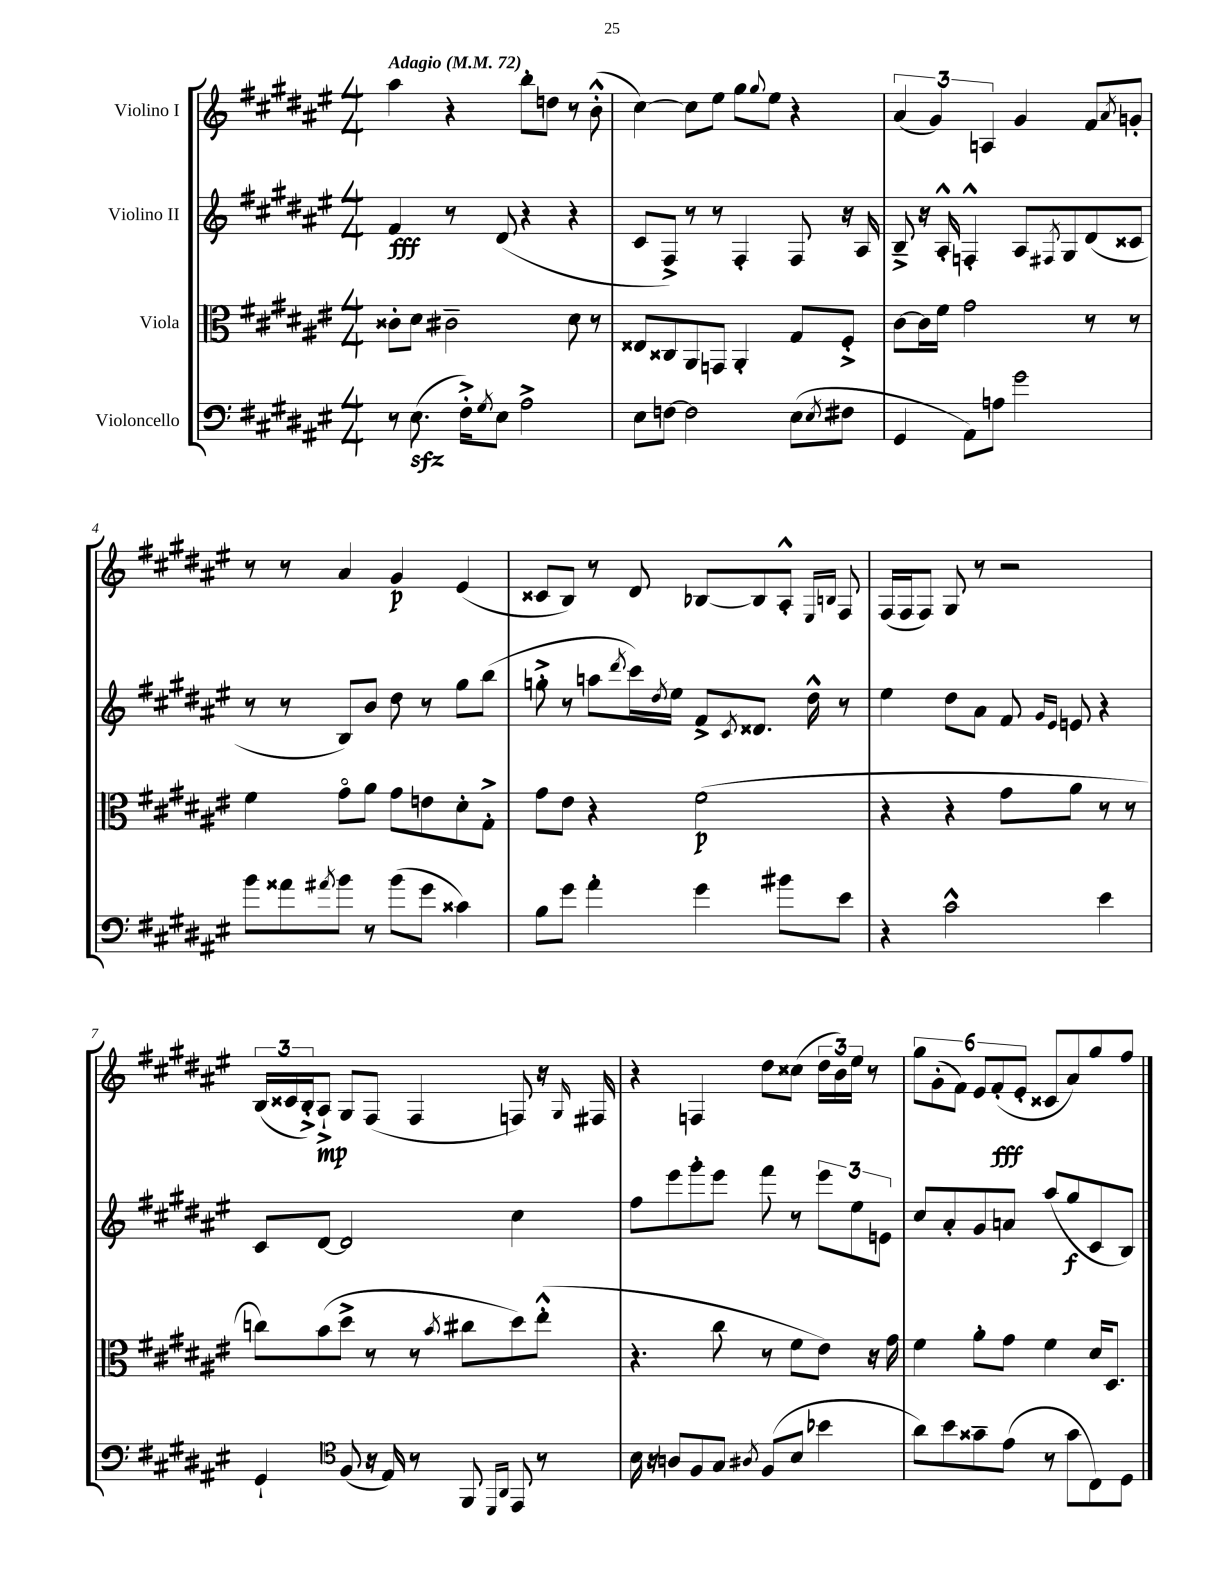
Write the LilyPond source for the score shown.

<<
\new StaffGroup <<
\new Staff = "s0" \with { instrumentName = "Violino I" } {
    \clef treble \key fis \major \numericTimeSignature \time 4/4 \tempo "Adagio" 4 = 72
    ais''4 r4 b''8-. d''8 r8 b'8-.-^( |
    cis''4~) cis''8 eis''8 gis''8 \appoggiatura { gis''8 } eis''8 r4 |
    \tuplet 3/2 { ais'4( gis'4) a4 } gis'4 fis'8 \acciaccatura { ais'8 } g'8-. |
    r8 r8 ais'4 gis'4\p eis'4( |
    cisis'8 b8) r8 dis'8 bes8~ bes8 ais8-.-^ \grace { eis16 b16 } fis8 |
    fis16( fis16 fis8) gis8 r8 r2 |
    \tuplet 3/2 { b16( cisis'16 b16-.->) } ais8-!->\mp gis8 fis8( fis4 f8) r16 \grace { gis16 } fis16 |
    r4 f4 dis''8 cisis''8( \tuplet 3/2 { dis''16 b'16) eis''16 } r8 |
    \tuplet 6/4 { gis''8 gis'8-.( fis'8) eis'8 fis'8-.\fff( eis'8-. } cisis'8 ais'8) gis''8 fis''8 \bar "|." |
}
\new Staff = "s1" \with { instrumentName = "Violino II" } {
    \clef treble \key fis \major \numericTimeSignature \time 4/4
    fis'4\fff r8 dis'8( r4 r4 |
    cis'8 fis8->) r8 r8 fis4-. fis8 r16 ais16 |
    b8---> r16 ais16-.-^ f4-.-^ ais8 \acciaccatura { fis8 } gis8 dis'8( cisis'8 |
    r8 r8 b8) b'8 dis''8 r8 gis''8 b''8( |
    g''8-.-> r8 a''8 \acciaccatura { dis'''8 } cis'''16) \acciaccatura { dis''8 } eis''16 fis'8-> \acciaccatura { cis'8 } disis'8. dis''16-^ r8 |
    eis''4 dis''8 ais'8 fis'8 \grace { gis'16 eis'16 } e'8 r4 |
    cis'8 dis'8~ dis'2 cis''4 |
    fis''8 eis'''8 gis'''8-. eis'''8 fis'''8 r8 \tuplet 3/2 { eis'''8 eis''8 e'8 } |
    cis''8 ais'8-. gis'8 a'8 ais''8( gis''8\f cis'8 b8) \bar "|." |
}
\new Staff = "s2" \with { instrumentName = "Viola" } {
    \clef alto \key fis \major \numericTimeSignature \time 4/4
    cisis'8-. dis'8 cis'2-- dis'8 r8 |
    eisis8 cisis8 ais,8 g,8 ais,4-. gis8 fis8-.-> |
    cis'8~ cis'16 fis'16 gis'2 r8 r8 |
    fis'4 gis'8\flageolet ais'8 gis'8 e'8 dis'8-. gis8-.-> |
    gis'8 eis'8 r4 fis'2\p( |
    r4 r4 gis'8 ais'8 r8 r8 |
    c''8) b'8( dis''8-> r8 r8 \acciaccatura { b'8 } cis''8 dis''8) eis''8-.-^( |
    r4. cis''8 r8 fis'8 eis'8) r16 gis'16 |
    fis'4 ais'8-. gis'8 fis'4 dis'16 dis8. \bar "|." |
}
\new Staff = "s3" \with { instrumentName = "Violoncello" } {
    \clef bass \key fis \major \numericTimeSignature \time 4/4
    r8 eis8.\sfz( fis16-.->) \acciaccatura { gis8 } eis8 ais2-> |
    eis8 f8~ f2 eis8( \acciaccatura { eis8 } fis8 |
    gis,4 ais,8) a8 gis'2 |
    b'8 aisis'8 \acciaccatura { ais'8 } b'8 r8 b'8( gis'8 cisis'4) |
    b8 gis'8 ais'4-. gis'4 bis'8 eis'8 |
    r4 cis'2-^ eis'4 |
    gis,4-! \clef tenor fis8( r16 eis16) r8 fis,8 \grace { dis,16 ais,16 } eis,8 r8 |
    b16 r16 a8 fis8 gis8 \acciaccatura { ais8 } fis8( b8 bes'4 |
    ais'8) b'8 gisis'8-- eis'8( r8 gisis'8 cis8) dis8 \bar "|." |
}
>>
>>
